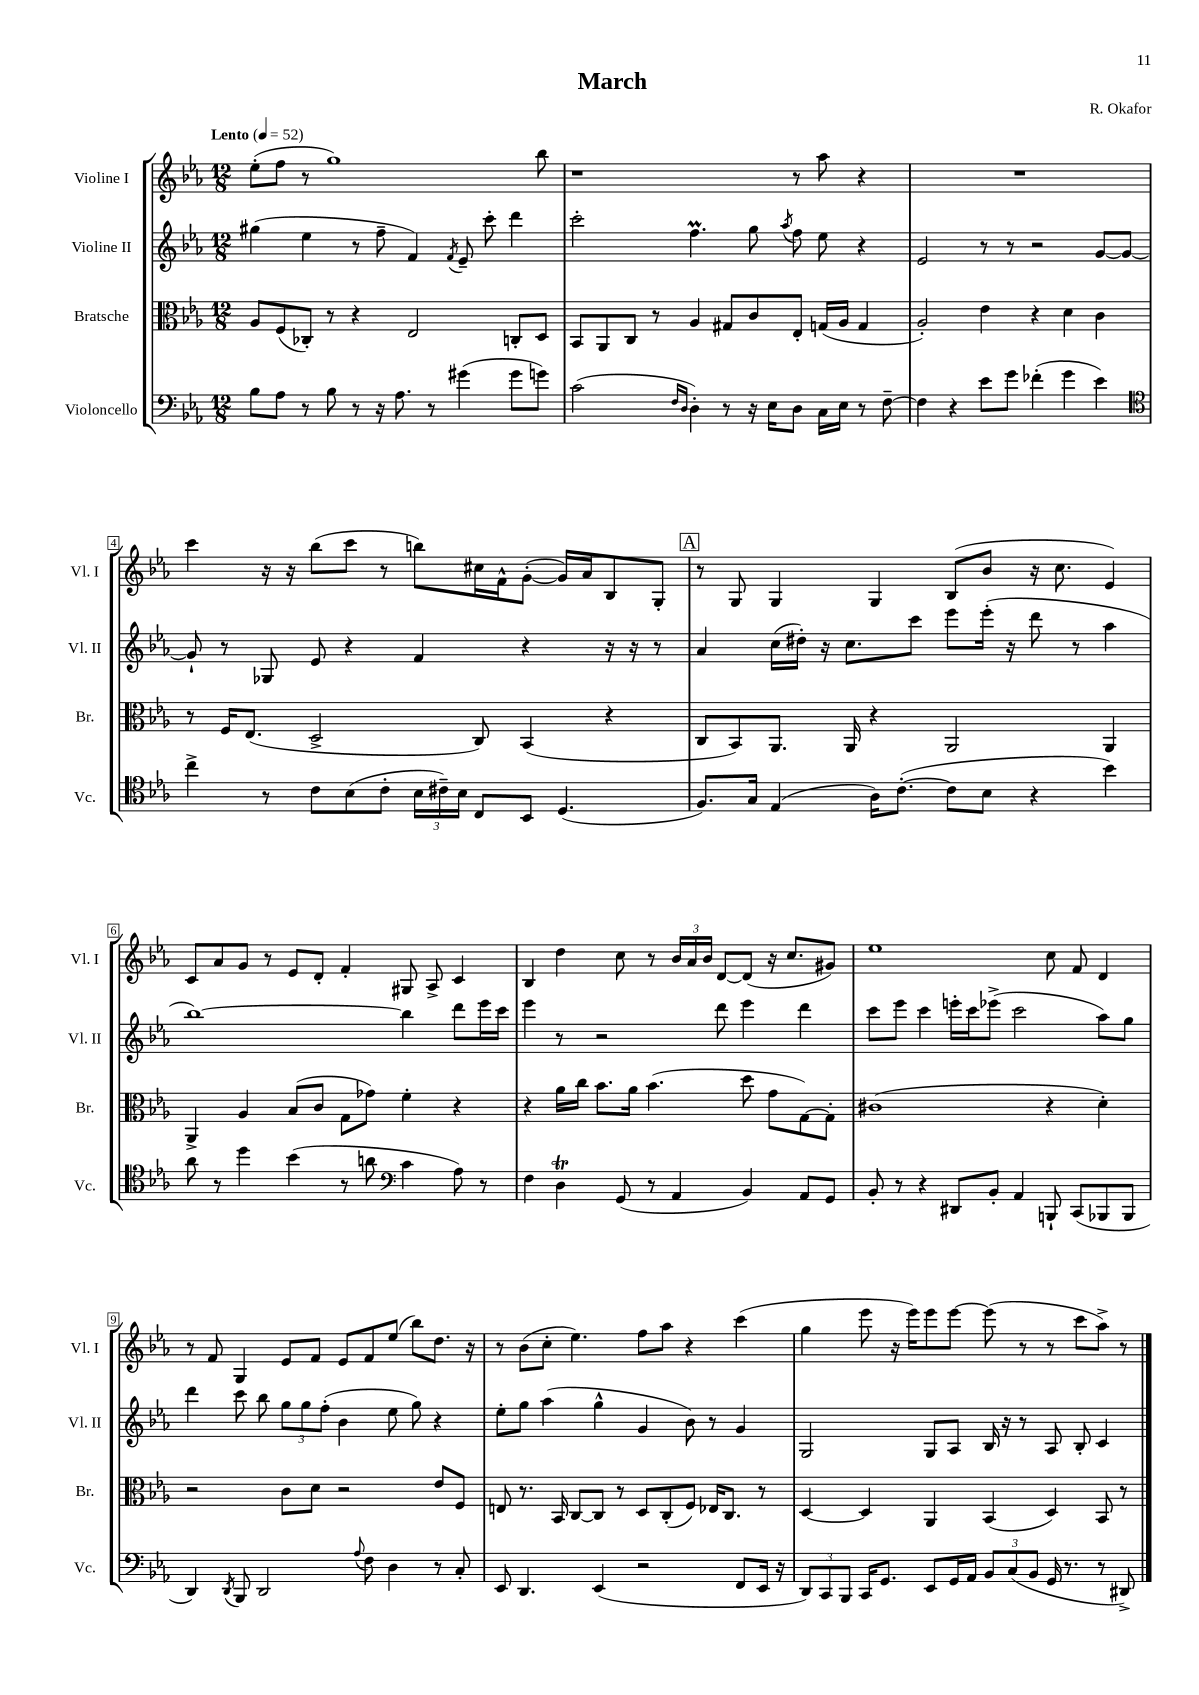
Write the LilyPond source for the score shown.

\header { title = "March" composer = "R. Okafor" }
<<
\new StaffGroup <<
\new Staff = "s0" \with { instrumentName = "Violine I" shortInstrumentName = "Vl. I" } {
    \clef treble \key ees \major \numericTimeSignature \time 12/8 \tempo "Lento" 4 = 52
    \autoBeamOff ees''8[-.( f''8] r8 g''1) bes''8 |
    r1 r8 aes''8 r4 |
    R1. |
    c'''4 r16 r16 bes''8[( c'''8] r8 b''8[) cis''16 f'16-^ g'8]~-.( g'16[) aes'16 bes8 g8]-. |
    \mark \markup { \box "A" } r8 g8 g4 g4 bes8[( bes'8] r16 c''8. ees'4) |
    c'8[ aes'8 g'8] r8 ees'8[ d'8]-. f'4-. gis8 aes8-> c'4 |
    bes4 d''4 c''8 r8 \tuplet 3/2 { bes'16[ aes'16 bes'16] } d'8[~ d'8]( r16 c''8.[ gis'8]) |
    ees''1 c''8 f'8 d'4 |
    r8 f'8 g4 ees'8[ f'8] ees'8[ f'8 ees''8]( bes''8[) d''8.] r16 |
    r8 bes'8[( c''8]-. ees''4.) f''8[ aes''8] r4 c'''4( |
    g''4 ees'''8 r16 ees'''16[) ees'''8 ees'''8]~ ees'''8( r8 r8 c'''8[ aes''8]->) r8 \bar "|." |
}
\new Staff = "s1" \with { instrumentName = "Violine II" shortInstrumentName = "Vl. II" } {
    \clef treble \key ees \major \numericTimeSignature \time 12/8
    \autoBeamOff gis''4( ees''4 r8 f''8-- f'4) \acciaccatura { f'8 } ees'8-- c'''8-. d'''4 |
    c'''2-. f''4.\prall g''8 \acciaccatura { aes''8 } f''8 ees''8 r4 |
    ees'2 r8 r8 r2 g'8[~ g'8]~ |
    g'8-! r8 ges8 ees'8 r4 f'4 r4 r16 r16 r8 |
    \mark \markup { \box "A" } aes'4 c''16[( dis''16]-.) r16 c''8.[ c'''8] ees'''8[ ees'''16]-.( r16 d'''8 r8 aes''4 |
    bes''1~) bes''4 d'''8[ ees'''16 c'''16] |
    ees'''4 r8 r2 d'''8 ees'''4 d'''4 |
    c'''8[ ees'''8] c'''4 e'''16[-. c'''16 ees'''8]->( c'''2 aes''8[) g''8] |
    d'''4 c'''8 bes''8 \tuplet 3/2 { g''8[ g''8 f''8]-.( } bes'4 ees''8 g''8) r4 |
    ees''8[-. g''8] aes''4( g''4-^ g'4 bes'8) r8 g'4 |
    g2 g8[ aes8] bes16 r16 r8 aes8 bes8-. c'4 \bar "|." |
}
\new Staff = "s2" \with { instrumentName = "Bratsche" shortInstrumentName = "Br." } {
    \clef alto \key ees \major \numericTimeSignature \time 12/8
    \autoBeamOff aes8[ f8( ces8]-.) r8 r4 ees2 c8[-. d8] |
    bes,8[ aes,8 c8] r8 aes4 gis8[ c'8 ees8]-. g16[( aes16] g4 |
    aes2-.) ees'4 r4 d'4 c'4 |
    r8 f16[ ees8.]( d2-> c8) bes,4( r4 |
    \mark \markup { \box "A" } c8[ bes,8) aes,8.] aes,16 r4 aes,2 aes,4 |
    aes,4-> aes4 bes8[( c'8] g8[ ges'8]) f'4-. r4 |
    r4 aes'16[ c''16] bes'8.[ aes'16] bes'4.( d''8 g'8[ g8~) g8]-. |
    cis'1( r4 d'4-.) |
    r2 c'8[ d'8] r2 ees'8[ f8] |
    e8 r8. bes,16 c8[~ c8] r8 d8[ c8-.( f8]) ees16[ c8.] r8 |
    d4~ d4 aes,4 bes,4( d4) bes,8 r8 \bar "|." |
}
\new Staff = "s3" \with { instrumentName = "Violoncello" shortInstrumentName = "Vc." } {
    \clef bass \key ees \major \numericTimeSignature \time 12/8
    \autoBeamOff bes8[ aes8] r8 bes8 r8 r16 aes8. r8 gis'4( gis'8[ g'8]) |
    c'2( \grace { f16[ d16] } d4-.) r8 r16 ees16[ d8] c16[ ees16] r8 f8~-- |
    f4 r4 ees'8[ g'8] fes'4-.( g'4 ees'4) |
    \clef tenor c''4-> r8 c'8[ bes8( c'8]-. \tuplet 3/2 { bes16[ cis'16--) bes16] } c8[ bes,8] d4.( |
    \mark \markup { \box "A" } f8.[) g16] ees4( aes16[) c'8.]~-.( c'8[ bes8] r4 bes'4) |
    aes'8 r8 d''4 bes'4( r8 a'8 \clef bass c'4 aes8) r8 |
    f4 d4\trill g,8( r8 aes,4 bes,4) aes,8[ g,8] |
    bes,8-. r8 r4 dis,8[ bes,8]-. aes,4 b,,8-! c,8[( bes,,8 bes,,8] |
    d,4) \acciaccatura { d,8 } bes,,8 d,2 \appoggiatura { aes8 } f8 d4 r8 c8-. |
    ees,8 d,4. ees,4( r2 f,8[ ees,16] r16 |
    \tuplet 3/2 { d,8[) c,8 bes,,8] } c,16[ g,8.] ees,8[ g,16 aes,16] \tuplet 3/2 { bes,8[ c8( bes,8] } g,16 r8. r8 dis,8->) \bar "|." |
}
>>
>>
\layout { \context { \Score \override BarNumber.stencil = #(make-stencil-boxer 0.1 0.3 ly:text-interface::print) } }
